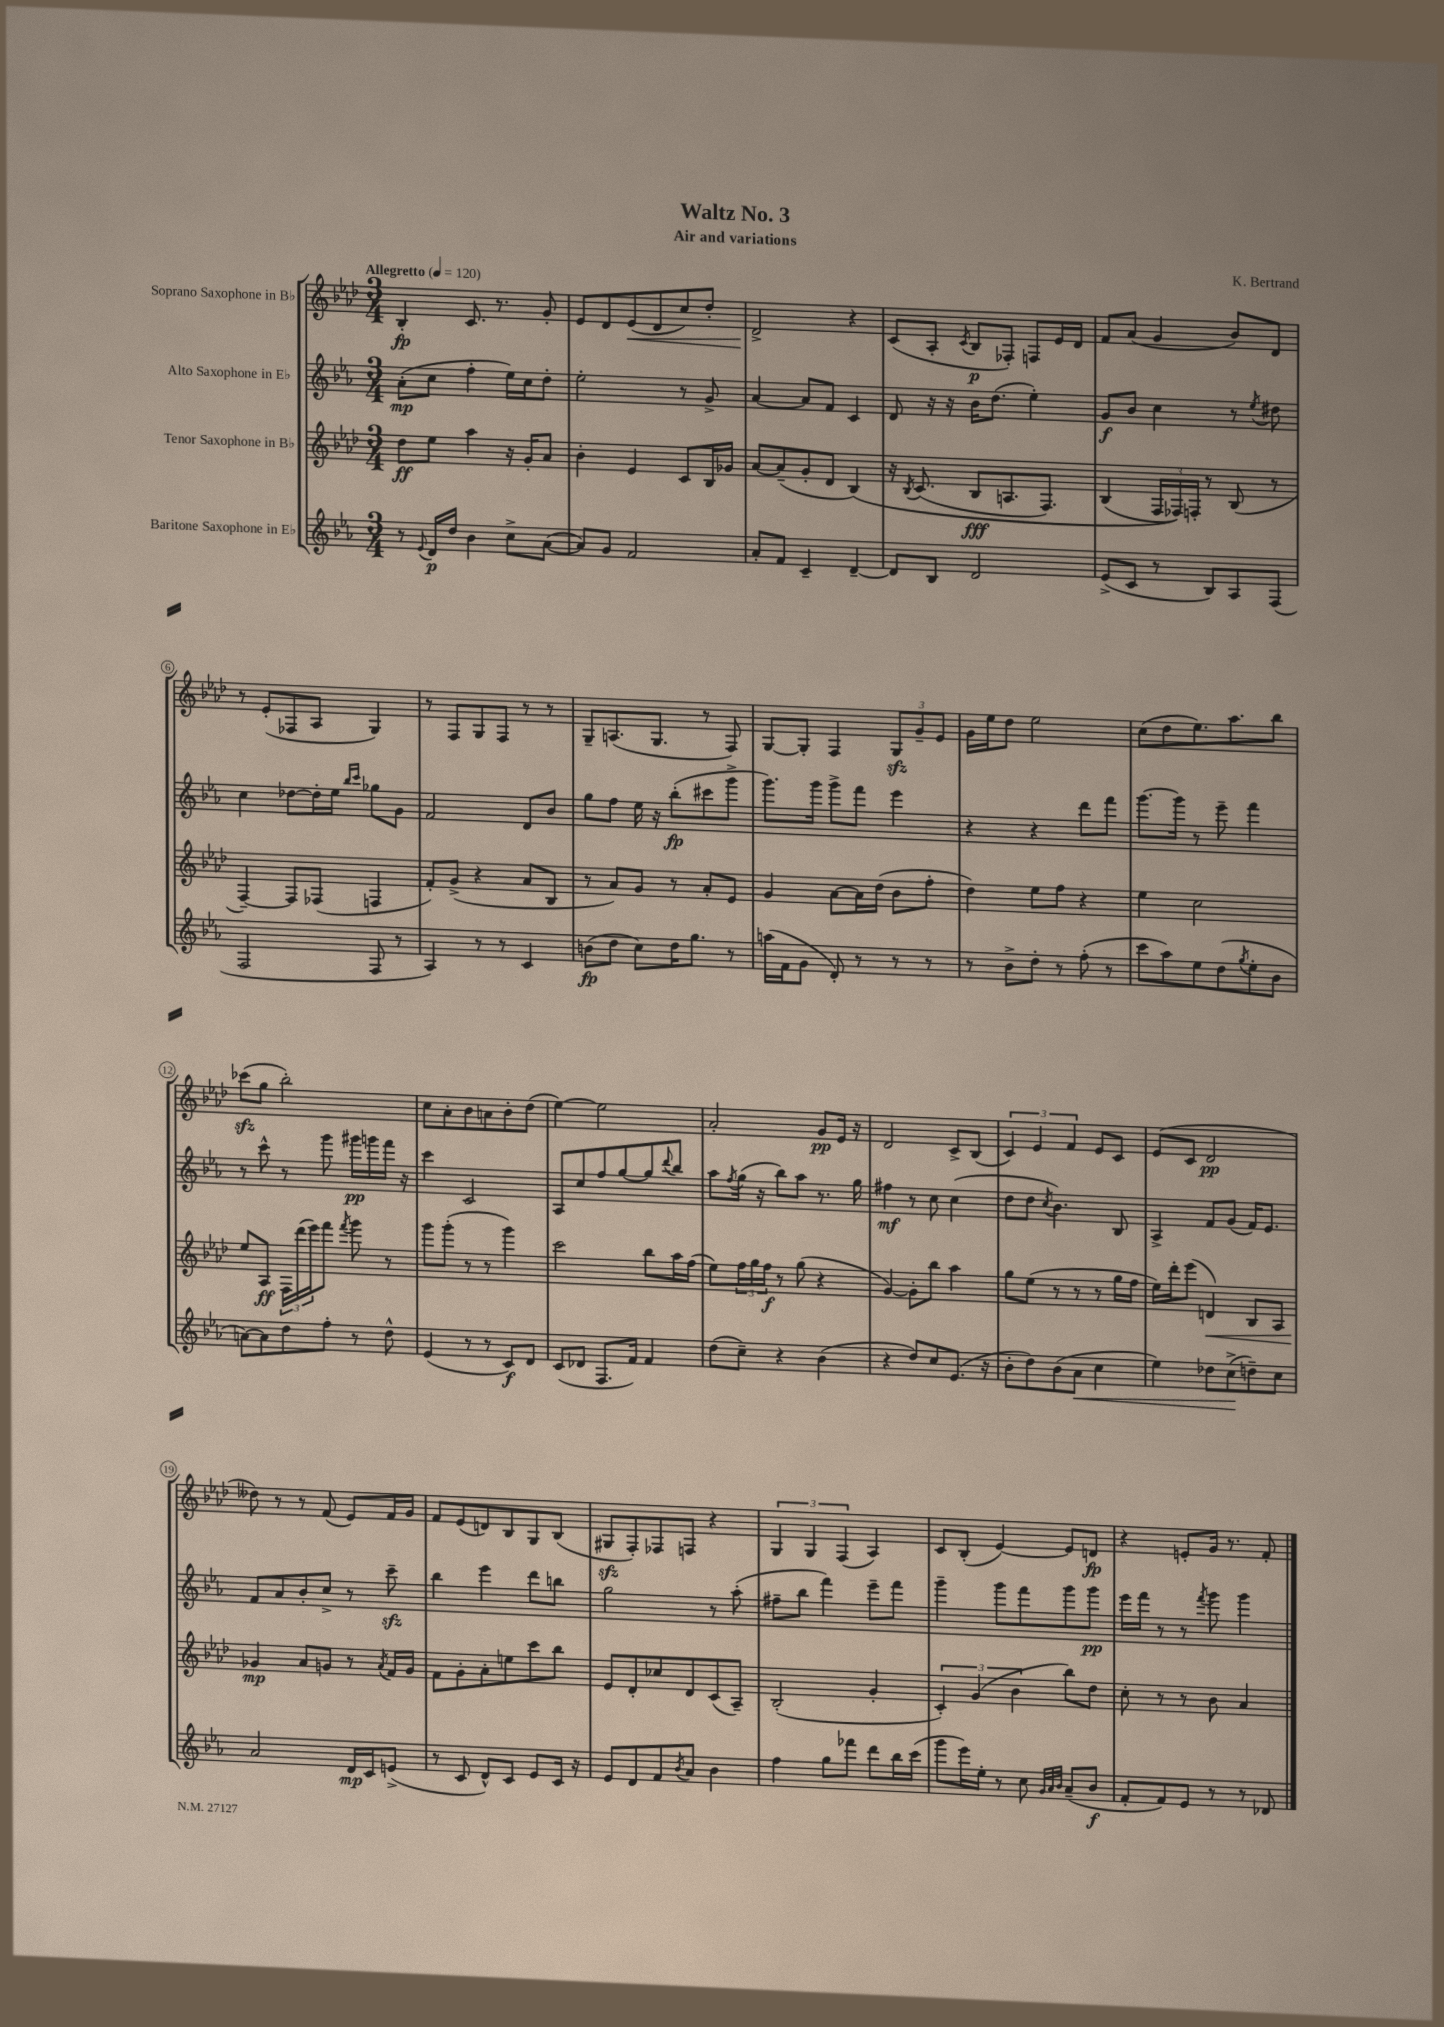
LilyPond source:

\header { title = "Waltz No. 3" composer = "K. Bertrand" subtitle = "Air and variations" }
<<
\new StaffGroup <<
\new Staff = "s0" \with { instrumentName = "Soprano Saxophone in Bb" } {
    \clef treble \key aes \major \numericTimeSignature \time 3/4 \tempo "Allegretto" 4 = 120
    bes4-.\fp c'8. r8. g'8-. |
    ees'8 des'8 ees'8\<( des'8 c''8) des''8-. |
    des'2->\! r4 |
    c'8( aes8-. \acciaccatura { c'8 } bes8\p fes8-.) f8 ees'16 des'16 |
    f'8 aes'8( g'4 bes'8) des'8 |
    r8 ees'8-.( fes8 aes8 g4) |
    r8 f8 g8 f8 r8 r8 |
    g8-- a8.( g8. r8 f8) |
    g8~ g8-. f4 \tuplet 3/2 { g8\sfz g'8-- ees'8 } |
    g'16 ees''16 des''8 ees''2 |
    c''8( des''8 ees''8.) aes''8. bes''8 |
    ces'''8\sfz( g''8 bes''2-.) |
    c''8 aes'8-. bes'8 a'8 bes'8-. des''8( |
    ees''4~) ees''2 |
    aes'2-. g'8\pp ees'16 r16 |
    des'2 c'8-> bes8( |
    \tuplet 3/2 { c'4) ees'4 f'4 } ees'8 c'8 |
    ees'8( c'8 des'2\pp |
    deses''8) r8 r8 f'8( ees'8) f'16 g'16 |
    f'8 ees'8( d'8) bes8 g8 bes8( |
    gis8\sfz f8-.) fes8 f8 r4 |
    \tuplet 3/2 { g4 g4 f4( } aes4) |
    c'8 bes8-.( ees'4~) ees'8 d'8\fp |
    r4 e'8-. g'16 r8. f'8-. \bar "|." |
}
\new Staff = "s1" \with { instrumentName = "Alto Saxophone in Eb" } {
    \clef treble \key ees \major \numericTimeSignature \time 3/4
    aes'8-.\mp( c''8 f''4-. ees''16) c''16 d''8-. |
    ees''2-. r8 g'8-> |
    aes'4~ aes'8 f'8 c'4 |
    d'8 r16 r16 bes'16 d''8.( ees''4-.) |
    g'8\f bes'8 c''4 r8 \acciaccatura { ees''8 } dis''8 |
    c''4 des''8~ des''16-. ees''16 \grace { bes''16 c'''16 } ges''8 g'8 |
    f'2 d'8 bes'8 |
    g''8 f''8 ees''16 r16 bes''8-.\fp( cis'''8 g'''8-> |
    g'''8.) g'''16 g'''8-> f'''8 ees'''4 |
    r4 r4 d'''8 f'''8 |
    g'''8.~ g'''16 r8 ees'''8-- f'''4 |
    r8 c'''8-^ r8 g'''8 gis'''16\pp g'''16 f'''16 r16 |
    c'''4 c'2 |
    aes8 c''8 f''8 g''8~ g''8 \appoggiatura { d'''8 } bes''8 |
    aes''8 \acciaccatura { f''8 } g''16( r16 bes''8) aes''8 r8. g''16 |
    fis''4\mf r8 c''8 c''4( |
    d''8 d''8 \acciaccatura { c''8 } bes'4.) bes8 |
    aes4-> f'8 g'8( f'16) ees'8. |
    f'8 aes'8 bes'8-. c''8-> r8 c'''8--\sfz |
    bes''4 ees'''4 d'''8 b''8 |
    g''2 r8 aes''8-.( |
    fis''8-- bes''8 f'''4) ees'''8-- f'''8 |
    g'''4-- g'''8 f'''8 g'''8 g'''8\pp |
    ees'''16 f'''16 r8 r8 \acciaccatura { f'''8 } g'''8 g'''4 \bar "|." |
}
\new Staff = "s2" \with { instrumentName = "Tenor Saxophone in Bb" } {
    \clef treble \key aes \major \numericTimeSignature \time 3/4
    des''8\ff ees''8 aes''4 r16 g'16-. aes'8 |
    bes'4-. ees'4 c'8 bes16 ges'16 |
    aes'8~ aes'8--( g'8-. des'8 bes4)\( |
    r16 \acciaccatura { bes8 } c'8.( bes8\fff a8. f8.) |
    bes4( \tuplet 3/2 { f16 fes16)\) f16-. } r8 bes8( r8 |
    f4~--) f8 fes8( f4 |
    f'8-.) g'8->( r4 aes'8 bes8 |
    r8 aes'8) g'8 r8 aes'8-. ees'8 |
    g'4 aes'8~ aes'16 des''16( bes'8 f''8-. |
    des''4) ees''8 f''8 r4 |
    ees''4 c''2 |
    ees''8 aes8\ff \tuplet 3/2 { f16 des'''16( ees'''16) } f'''8 \acciaccatura { f'''8 } g'''8 r8 |
    g'''8 g'''8-.( r8 r8 g'''4) |
    c'''2 bes''8 aes''16 f''16( |
    ees''8) \tuplet 3/2 { f''16 g''16 f''16\f } r8 g''8( r4 |
    g'4~) g'8-. bes''8 aes''4 |
    g''8 ees''8( r8 r8 r8 g''16 f''16 |
    ees''16) des'''16-. ees'''8( d'4\<) bes8 aes8 |
    ges'4\mp\! aes'8 g'8 r8 \acciaccatura { aes'8 } f'16 g'16 |
    f'8 g'8-. aes'8-. e''8 c'''8 bes''8 |
    ees'8 des'8-. ces''8 des'8 c'8( aes8--) |
    bes2-.( g'4-. |
    \tuplet 3/2 { c'4-.) g'4( bes'4 } bes''8) des''8 |
    c''8-. r8 r8 bes'8 aes'4 \bar "|." |
}
\new Staff = "s3" \with { instrumentName = "Baritone Saxophone in Eb" } {
    \clef treble \key ees \major \numericTimeSignature \time 3/4
    r8 \appoggiatura { ees'8 } d'16\p d''16 bes'4 c''8-> aes'8~( |
    aes'8) g'8 f'2 |
    aes'8-. f'8 c'4-- d'4~-- |
    d'8 bes8 d'2 |
    ees'8->( c'8 r8 bes8) aes8 f8( |
    f2 f8 r8 |
    aes4) r8 r8 c'4 |
    b'8\fp( d''8 c''8) d''16 g''8. r8 |
    a''16( f'16 g'8 d'8-.) r8 r8 r8 |
    r8 bes'8-> d''8-. r8 f''8-.( r8 |
    c'''8 aes''8) ees''8 d''8( \acciaccatura { g''8 } ees''8-. bes'8 |
    a'8~) a'8 d''8 f''8-. r8 d''8-^ |
    ees'4( r8 r8 c'8\f) d'8 |
    c'8( des'8 f8. f'16) f'4 |
    d''8( c''8--) r4 bes'4( |
    r4 d''8) c''8 ees'8.( r16 |
    bes'8-. d''8) bes'8( aes'8\< c''4 |
    ees''4) des''8 c''8->\!( d''8--) c''8 |
    aes'2 d'16\mp c'16 e'8->( |
    r8 c'8 d'8-^) c'8 ees'8 c'16 r16 |
    ees'8 d'8 f'8 \acciaccatura { bes'8 } aes'8 bes'4 |
    f''4 g''8 fes'''8 d'''8 bes''16 c'''16( |
    g'''8 ees'''16) ees''16-. r8 c''8 \grace { g'32 aes'32 bes'32 } aes'8--( bes'8\f |
    f'8-. f'8) ees'8 r8 r8 des'8 \bar "|." |
}
>>
>>
\layout { \context { \Score \override BarNumber.stencil = #(make-stencil-circler 0.1 0.3 ly:text-interface::print) } }
